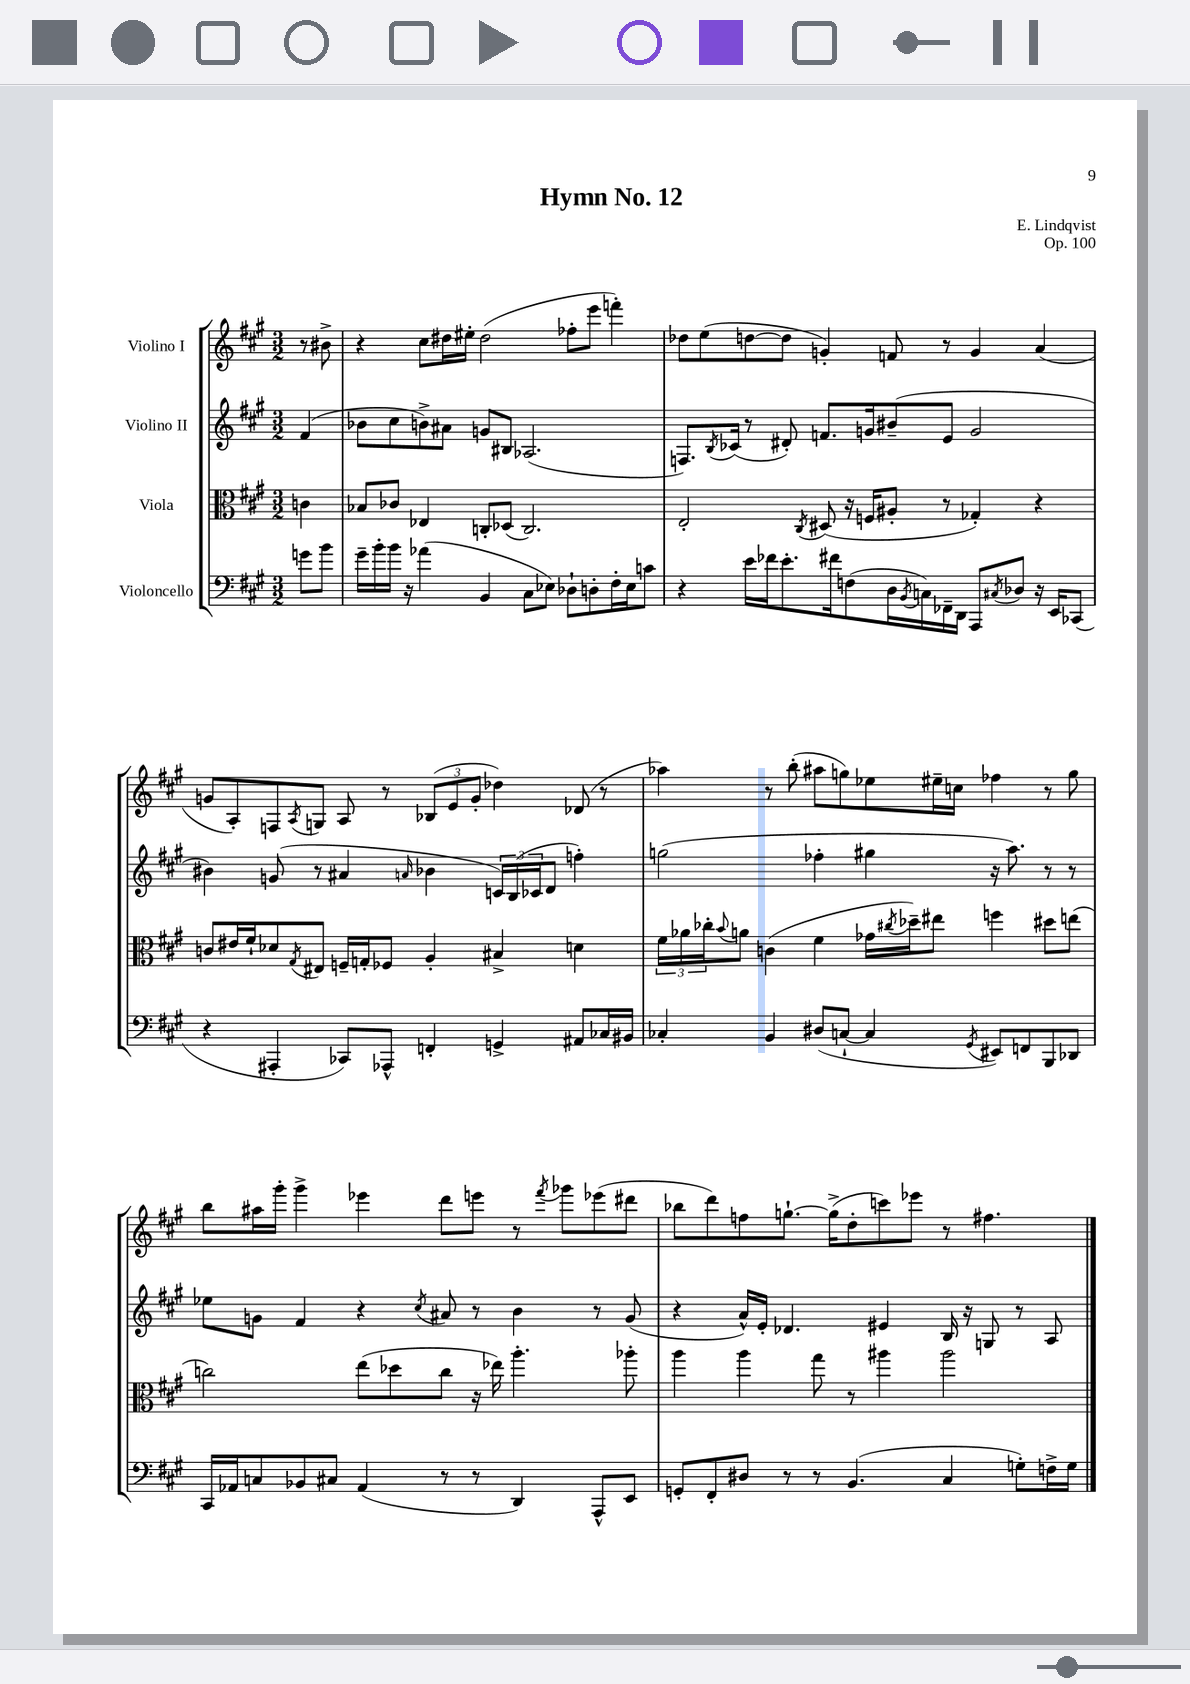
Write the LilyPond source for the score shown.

\header { title = "Hymn No. 12" composer = "E. Lindqvist" opus = "Op. 100" }
<<
\new StaffGroup <<
\new Staff = "s0" \with { instrumentName = "Violino I" } {
    \clef treble \key a \major \numericTimeSignature \time 3/2 \partial 4
    r8 bis'8-> |
    r4 cis''8 dis''16 eis''16-. dis''2( fes''8-. e'''8 f'''4-.) |
    des''8 e''8( d''8~ d''8 g'4-.) f'8 r8 g'4 a'4( |
    g'8 a8-.) f8 \acciaccatura { a8 } g8 a8 r8 \tuplet 3/2 { bes8( e'8 g'8-. } des''4) des'8( r8 |
    aes''4) r8 b''8-.( ais''8 g''8) ees''8 eis''16-- c''16 fes''4 r8 g''8 |
    b''8 ais''16 gis'''16-. gis'''4-> ees'''4 d'''8 e'''8 r8 \acciaccatura { fis'''8 } ges'''8 ees'''8( dis'''8 |
    bes''8 d'''8) f''8 g''8.~-! g''16->( d''8-. c'''8) ees'''8 r8 fis''4. \bar "|." |
}
\new Staff = "s1" \with { instrumentName = "Violino II" } {
    \clef treble \key a \major \numericTimeSignature \time 3/2 \partial 4
    fis'4( |
    bes'8 cis''8 b'8->) ais'8 g'8 bis8 aes2.( |
    f8.) \acciaccatura { b8 } ces'16( r8 dis'8-.) f'8. g'16 bis'8--( e'8 g'2 |
    bis'4) g'8( r8 ais'4 \grace { a'16 } bes'4 \tuplet 3/2 { c'16) b16( ces'16 } d'8 f''4-.) |
    g''2( fes''4-. gis''4 r16 a''8.) r8 r8 |
    ees''8 g'8 fis'4 r4 \acciaccatura { cis''8 } ais'8 r8 b'4 r8 g'8( |
    r4 a'16-^) e'16-. des'4. eis'4 b16 r16 g8 r8 a8 \bar "|." |
}
\new Staff = "s2" \with { instrumentName = "Viola" } {
    \clef alto \key a \major \numericTimeSignature \time 3/2 \partial 4
    c'4 |
    bes8 ces'8 ees4 c8-. des8( c2.) |
    e2-. \acciaccatura { cis8 } dis8( r16 f16 ais8-. r8 ges4-.) r4 |
    c'8 eis'16 fis'16-! des'8 \acciaccatura { gis8 } eis8 f16-- g16-. fes8 a4-. bis4-> d'4 |
    \tuplet 3/2 { fis'16 aes'16 ces''16-. } \appoggiatura { b'8 } a'8 c'4( fis'4 ges'16 \acciaccatura { cis''8 } des''16--) eis''8 f''4 dis''8 e''8( |
    c''2) e''8( des''8 c''8 r16 ees''16) a''4.-. aes''8-. |
    a''4 a''4 gis''8 r8 ais''4 ais''2 \bar "|." |
}
\new Staff = "s3" \with { instrumentName = "Violoncello" } {
    \clef bass \key a \major \numericTimeSignature \time 3/2 \partial 4
    g'8 b'8 |
    gis'16-- b'16-. b'16 r16 aes'4( b,4 cis8 ees8) des8-! d8-. fis16-. ees16 c'8 |
    r4 e'16 fes'16 e'8.-. fis'16 f8( d16 \acciaccatura { b,8 } c16) fes,16-- d,16 a,,8 \acciaccatura { cis8 } des8 r16 e,16 ces,8( |
    r4 ais,,4-. ces,8) aes,,8-^ f,4-. g,4-> ais,8 ces16 bis,16 |
    ces4-. b,4 dis8( c8~-! c4 \acciaccatura { gis,8 } eis,8) f,8 b,,8 des,8 |
    cis,16 aes,16 c8 bes,8 cis8 aes,4( r8 r8 d,4) a,,8-^ e,8 |
    g,8-. fis,8-. dis8 r8 r8 b,4.( cis4 g8-.) f16-> g16 \bar "|." |
}
>>
>>
\layout { \context { \Score \remove "Bar_number_engraver" } }
